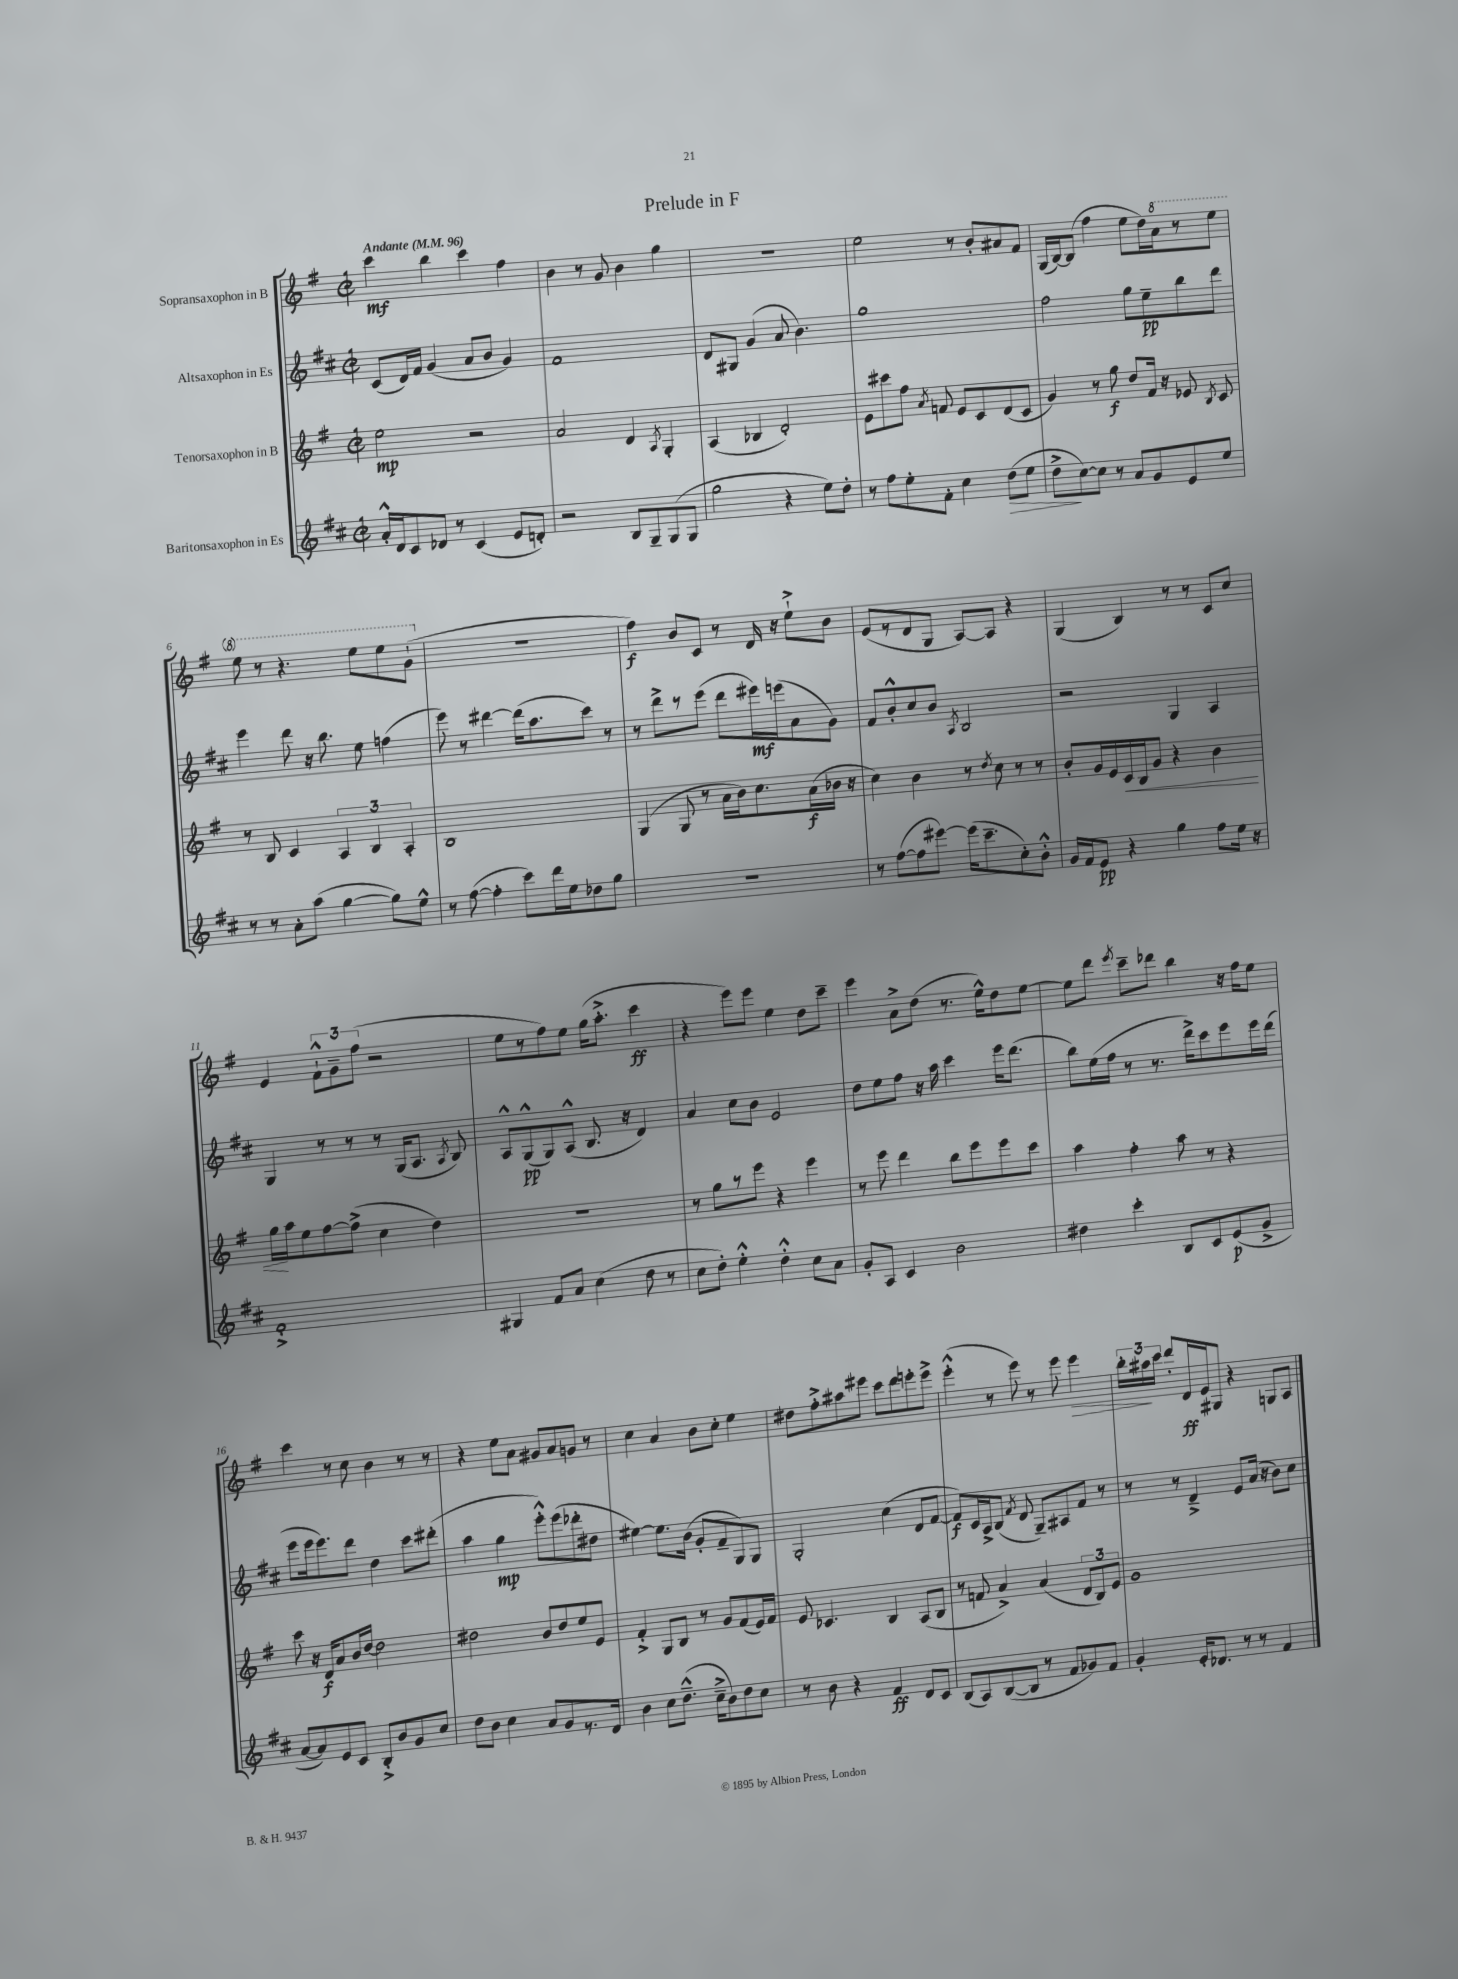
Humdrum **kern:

**kern	**dynam	**kern	**dynam	**kern	**dynam	**kern	**dynam
*part4	*part4	*part3	*part3	*part2	*part2	*part1	*part1
*staff4	*staff4	*staff3	*staff3	*staff2	*staff2	*staff1	*staff1
*I"Baritonsaxophon in Es	*	*I"Tenorsaxophon in B	*	*I"Altsaxophon in Es	*	*I"Sopransaxophon in B	*
*clefG2	*	*clefG2	*	*clefG2	*	*clefG2	*
*k[f#c#]	*	*k[f#]	*	*k[f#c#]	*	*k[f#]	*
*M2/2	*	*M2/2	*	*M2/2	*	*M2/2	*
*met(c|)	*	*met(c|)	*	*met(c|)	*	*met(c|)	*
*MM96	*	*MM96	*	*MM96	*	*MM96	*
=1	=1	=1	=1	=1	=1	=1	=1
!	!	!	!	!	!	!LO:TX:a:B:t=Andante	!
16a'^^/LL	.	2ee\	mp	(8c#/L	.	4ccc\	mf
16d/J	.	.	.	.	.	.	.
8c#/	.	.	.	16d/L)	.	.	.
.	.	.	.	16f#/JJ	.	.	.
8d-X/J	.	.	.	(4g/	.	4bb\	.
8r	.	.	.	.	.	.	.
(4c#/	.	2r	.	8a/L	.	4ccc\	.
.	.	.	.	8b/J	.	.	.
8e/L	.	.	.	4g/)	.	4ff#\	.
8dn'/J)	.	.	.	.	.	.	.
=2	=2	=2	=2	=2	=2	=2	=2
2r	.	2a/	.	1f#	.	4b\	.
.	.	.	.	.	.	8r	.
.	.	.	.	.	.	8g/	.
8B/L	.	4d/	.	.	.	4b\	.
8G~/	.	.	.	.	.	.	.
.	.	8qA/	.	.	.	.	.
(8G/	.	4G'/	.	.	.	4gg\	.
8G/J	.	.	.	.	.	.	.
=3	=3	=3	=3	=3	=3	=3	=3
2gg\	.	(4A/	.	8d/L	.	1r	.
.	.	.	.	8G#X/J	.	.	.
.	.	4B-X/	.	(4g/	.	.	.
4r	.	2d'/)	.	8a/	.	.	.
.	.	.	.	4.b\)	.	.	.
8ee\L)	.	.	.	.	.	.	.
8dd'\J	.	.	.	.	.	.	.
=4	=4	=4	=4	=4	=4	=4	=4
8r	.	8e\L	.	1gg	.	2ee\	.
8ff#\L	.	8ccc#X\	.	.	.	.	.
8ee'\	.	8ff#\J	.	.	.	.	.
.	.	8qa/	.	.	.	.	.
8f#'\J	.	8fn/	.	.	.	.	.
4cc#\	.	8e/L	.	.	.	8r	.
.	.	8c/	.	.	.	8b'/L	.
!	!LO:HP:b	!	!	!	!	!	!
(8dd\L	>	(8d/	.	.	.	8a#X/	.
8ee\J	.	8c/J	.	.	.	8f#/J	.
=5	=5	=5	=5	=5	=5	=5	=5
8dd^\L	.	4g/)	.	2ff#\	.	(16G/LL	.
.	.	.	.	.	.	[16B/J)	.
[8cc#\)	]	.	.	.	.	(8B/J]	.
8cc#\J]	.	8r	.	.	.	4ff#\	.
8r	.	8gg\	f	.	.	.	.
8a/L	.	8dd/L	.	8gg\L	.	8ee\L	.
8g/	.	16f#/Jk	.	8ee~\	pp	16dd\L)	.
*	*	*	*	*	*	*8va	*
.	.	16r	.	.	.	16aa\J	.
8e/	.	8e-X/	.	8bb\	.	8r	.
.	.	8qB/	.	.	.	.	.
8ee/J	.	8c/	.	8ddd\J	.	8eee\J	.
!!LO:LB:g=z
=6	=6	=6	=6	=6	=6	=6	=6
8r	.	8r	.	4eee\	.	8eee\	.
8r	.	8B/	.	.	.	8r	.
8a'\L	.	4c/	.	8ddd\	.	4.r	.
(8aa\J	.	.	.	16r	.	.	.
.	.	.	.	8.bb\	.	.	.
[4gg\	.	6A/	.	.	.	.	.
.	.	.	.	8ee\	.	8eee\L	.
.	.	6B/	.	.	.	.	.
8gg\L])	.	.	.	(4ffn\	.	8eee\	.
.	.	6A'/	.	.	.	.	.
8ee^^\J	.	.	.	.	.	(8gg`\J	.
=7	=7	=7	=7	=7	=7	=7	=7
*	*	*	*	*	*	*X8va	*
8r	.	1B	.	8eee\)	.	1r	.
([8ff#\	.	.	.	8r	.	.	.
4ff#'\]	.	.	.	[4ddd#X\	.	.	.
8ccc#\L)	.	.	.	(16ddd#\KL]	.	.	.
.	.	.	.	8.aa\	.	.	.
16ddd\L	.	.	.	.	.	.	.
16ee\J	.	.	.	.	.	.	.
8dd-X\	.	.	.	8ccc#\J)	.	.	.
8gg\J	.	.	.	8r	.	.	.
=8	=8	=8	=8	=8	=8	=8	=8
1r	.	(4G/	.	8r	.	4ff#\)	f
.	.	.	.	8ddd^\L	.	.	.
.	.	8G/	.	8r	.	8b/L	.
.	.	8r	.	(8eee\J	.	8c/J	.
.	.	16a\LL	.	8ddd\L	.	8r	.
.	.	16b\J)	.	.	.	.	.
.	.	8.cc\	.	16eee#X\L)	mf	16d/	.
.	.	.	.	(16eeen\J	.	16r	.
.	.	.	.	8a\	.	8ee`^\L	.
.	.	(16a\L	f	.	.	.	.
.	.	16b-X\JJ	.	8g\J)	.	8b\J	.
.	.	16r	.	.	.	.	.
=9	=9	=9	=9	=9	=9	=9	=9
8r	.	4cc\)	.	8f#/L	.	(8e/L	.
([8ff#\L	.	.	.	8b'^^/	.	8r	.
8ff#\]	.	4b\	.	8cc#/	.	8d/	.
[8eee#X\J)	.	.	.	8b/J	.	8G/J	.
.	.	.	.	8qA/	.	.	.
(16eee#\KL]	.	8r	.	2B/	.	[8A/L)	.
8.ccc#~\	.	.	.	.	.	.	.
.	.	8qdd/	.	.	.	.	.
.	.	8cc\	.	.	.	8A/J]	.
8cc#'\)	.	8r	.	.	.	4r	.
8b'^^\J	.	8r	.	.	.	.	.
=10	=10	=10	=10	=10	=10	=10	=10
16g/LL	.	8b'/L	.	2r	.	(4G/	.
16f#/J	.	.	.	.	.	.	.
8e/J	pp	16g/L	.	.	.	.	.
.	.	16e/	.	.	.	.	.
!	!	!	!LO:HP:b	!	!	!	!
4r	.	16c/	<	.	.	4B/)	.
.	.	16B/J	.	.	.	.	.
.	.	8g/J	.	.	.	.	.
4gg\	.	4r	.	4G/	.	8r	.
.	.	.	.	.	.	8r	.
8ff#\L	.	4b\	.	4A/	.	8c/L	.
16ee\Jk	.	.	.	.	.	8cc/J	.
16r	.	.	.	.	.	.	.
!!LO:LB:g=z
=11	=11	=11	=11	=11	=11	=11	=11
1f#'^	.	16gg\LL	.	4G/	.	4e/	.
.	.	16aa\J	[	.	.	.	.
.	.	8ee\	.	.	.	.	.
.	.	[8ff#\	.	8r	.	12f#`^^\L	.
.	.	.	.	.	.	12g~\	.
.	.	(8ff#^\J]	.	8r	.	.	.
.	.	.	.	.	.	(12ff#\J	.
.	.	4cc\	.	8r	.	2r	.
.	.	.	.	(16G/KL	.	.	.
.	.	.	.	8.A/J	.	.	.
.	.	4dd\)	.	.	.	.	.
.	.	.	.	8qA/	.	.	.
.	.	.	.	8B/)	.	.	.
=12	=12	=12	=12	=12	=12	=12	=12
4G#X/	.	1r	.	8A^^/L	.	8ee\L	.
.	.	.	.	(8G^^/	pp	8r	.
8f#/L	.	.	.	8G/)	.	8ff#\)	.
8a/J	.	.	.	(8A^^/J	.	8ee\J	.
(4cc#\	.	.	.	8.B/	.	(16gg\KL	.
.	.	.	.	.	.	8.aa'^\J	.
.	.	.	.	16r	.	.	.
8dd\	.	.	.	4d/)	.	4ccc\	ff
8r	.	.	.	.	.	.	.
=13	=13	=13	=13	=13	=13	=13	=13
8cc#\L	.	8r	.	4a/	.	4r	.
8dd'\J)	.	8gg\L	.	.	.	.	.
4ee'^^\	.	8r	.	8cc#\L	.	8eee\L)	.
.	.	8eee\J	.	8b\J	.	8eee\J	.
4dd'^^\	.	4r	.	2e/	.	4ee\	.
8cc#\L	.	4eee\	.	.	.	8dd\L	.
8a\J	.	.	.	.	.	8ccc~\J	.
=14	=14	=14	=14	=14	=14	=14	=14
8g'/L	.	8r	.	8dd\L	.	4eee\	.
8A/J	.	8eee\	.	8ee\	.	.	.
4c#/	.	4ddd\	.	8ff#\J	.	8a^\L	.
.	.	.	.	16r	.	(8dd\J	.
.	.	.	.	16aa\	.	.	.
2b\	.	8bb\L	.	4ccc#\	.	8.r	.
.	.	8eee\	.	.	.	.	.
.	.	.	.	.	.	16ee^^\KL)	.
.	.	8eee\	.	16eee\KL	.	8dd\	.
.	.	.	.	(8.ddd\J	.	.	.
.	.	8ccc\J	.	.	.	[8ee\J	.
=15	=15	=15	=15	=15	=15	=15	=15
4dd#X\	.	4aa\	.	8bb\L)	.	8ee\L]	.
.	.	.	.	(16ee\L	.	8ddd\J	.
.	.	.	.	16ff#\JJ	.	.	.
.	.	.	.	.	.	8qeee/	.
4ccc#'\	.	4ff#'\	.	8r	.	8ccc~\L	.
.	.	.	.	8.r	.	8ddd-X\J	.
8B/L	.	8aa\	.	.	.	4bb\	.
.	.	.	.	16ddd^\KL)	.	.	.
8c#/	.	8r	.	8ccc#\	.	.	.
(8e/	p	4r	.	8eee\	.	16r	.
.	.	.	.	.	.	16ff#\KL	.
8g^/J	.	.	.	16eee\L	.	8ee\J	.
.	.	.	.	(16ddd\JJ	.	.	.
!!LO:LB:g=z
=16	=16	=16	=16	=16	=16	=16	=16
[8a/L	.	8ccc\	.	8eee\L	.	4ccc\	.
8a/])	.	16r	.	16eee\k	.	.	.
.	.	16d/KL	f	8.eee\)	.	.	.
8e/	.	8a/	.	.	.	8r	.
8c#/J	.	16b/L	.	8ddd\J	.	8cc\	.
.	.	[16dd/JJ	.	.	.	.	.
8B'^/L	.	2dd\]	.	4dd\	.	4b\	.
8b/	.	.	.	.	.	.	.
8g/	.	.	.	8ccc#\L	.	8r	.
8cc#/J	.	.	.	(8ddd#X'\J	.	8r	.
=17	=17	=17	=17	=17	=17	=17	=17
8dd\L	.	2dd#X\	.	4aa\	.	4r	.
8b\J	.	.	.	.	.	.	.
4cc#\	.	.	.	4gg\	mp	8ee\L	.
.	.	.	.	.	.	8a\J	.
8a/L	.	8b/L	.	8eee'^^\L)	.	8g#X/L	.
8g/	.	8dd#/	.	(8eee\	.	8a/	.
8.r	.	8ee/	.	8ddd-X'\	.	8gn/J	.
.	.	8e/J	.	8dd#X\J	.	8r	.
16d/Jk	.	.	.	.	.	.	.
=18	=18	=18	=18	=18	=18	=18	=18
4b\	.	4f#'^/	.	[4ee#X\)	.	4cc\	.
8cc#\L	.	8G/L	.	8.ee#\L]	.	4a/	.
(8.dd~^^\J	.	8B/J	.	.	.	.	.
.	.	.	.	(16b\Jk	.	.	.
.	.	8r	.	8g'/L	.	8b\L	.
16cc#~^\KL	.	.	.	.	.	.	.
8b\)	.	8g/L	.	8f#~/	.	8cc'\J	.
8dd\	.	(8f#/	.	8G/)	.	4ee\	.
8cc#\J	.	16e/L)	.	8G/J	.	.	.
.	.	16f#/JJ	.	.	.	.	.
=19	=19	=19	=19	=19	=19	=19	=19
8r	.	8e/	.	2G'/	.	8dd#X\L	.
8b\	.	4.c-X/	.	.	.	8ff#'^\	.
4r	.	.	.	.	.	8aa#X\	.
.	.	.	.	.	.	8eee#X\J	.
4f#/	ff	4B/	.	(4cc#\	.	8ccc\L	.
.	.	.	.	.	.	8ddd\	.
8d/L	.	(8A/L	.	8d/L	.	8eeen'\	.
8c#/J	.	8B/J	.	[8f#/J	.	8eee^\J	.
=20	=20	=20	=20	=20	=20	=20	=20
(8B/L	.	8r	.	8f#/L])	f	(4eee'^^\	.
8A/)	.	8fn/	.	16c#/L	.	.	.
.	.	.	.	16A^/J	.	.	.
([8B/	.	4a^/)	.	(8B/J	.	8r	.
.	.	.	.	8qf#/	.	.	.
8B/J]	.	.	.	8d/	.	8eee\)	.
8r	.	(4a/	.	8G~/L)	.	8r	.
8f#/L	.	.	.	8A#X/	.	8eee\	.
!	!	!	!	!	!	!	!LO:HP:b
8g-X/)	.	12d/L	.	8f#/J	.	4eee\	>
.	.	12B/)	.	.	.	.	.
8f#/J	.	.	.	8r	.	.	.
.	.	12e/J	.	.	.	.	.
=21	=21	=21	=21	=21	=21	=21	=21
4g'/	.	1g	.	8r	.	24bb'\LL	.
.	.	.	.	.	.	24aa#X\	.
.	.	.	.	.	.	24ccc\JJ	]
.	.	.	.	8r	.	8ddd'/L	.
16e'/KL	.	.	.	4d~^/	.	16d/L	ff
8.d-X/J	.	.	.	.	.	16e/J	.
.	.	.	.	.	.	8G#X/J	.
8r	.	.	.	8e/L	.	4r	.
8r	.	.	.	(16a/Jk	.	.	.
.	.	.	.	16r	.	.	.
4f#/	.	.	.	8b\L)	.	8Gn/L	.
.	.	.	.	8cc#\J	.	8A/J	.
==	==	==	==	==	==	==	==
*-	*-	*-	*-	*-	*-	*-	*-
